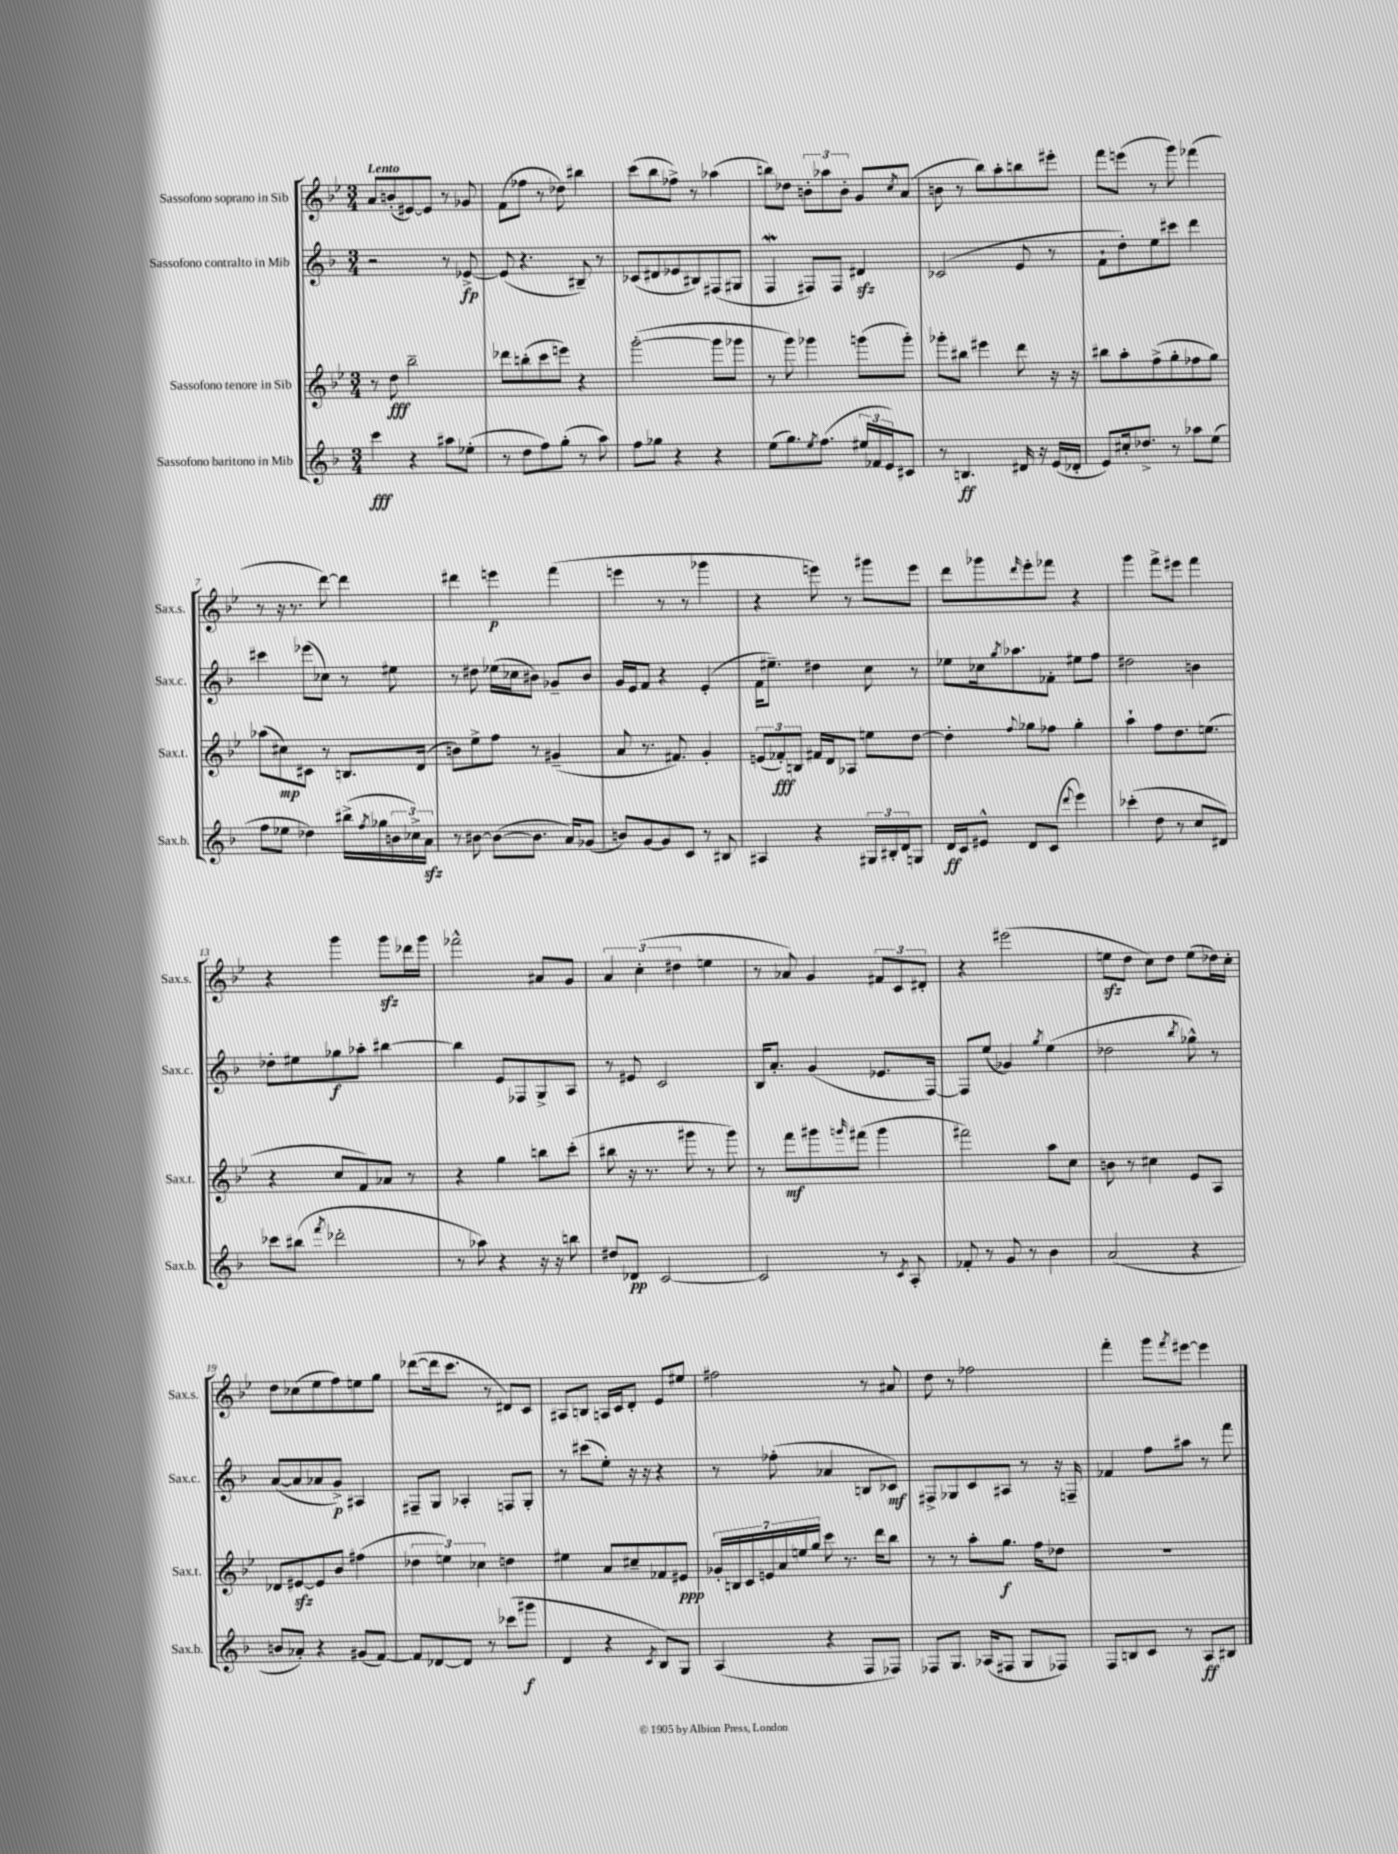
<<
\new StaffGroup <<
\new Staff = "s0" \with { instrumentName = "Sassofono soprano in Sib" shortInstrumentName = "Sax.s." } {
    \clef treble \key bes \major \numericTimeSignature \time 3/4 \tempo "Lento"
    a'8 b'8-.( eis'8~) eis'8 r8 ges'8 |
    f'8( fes''8 r8 des''8) bis''4 |
    c'''8( bes''8 fes''8->) r8 aes''4( |
    b''8) des''8 \tuplet 3/2 { b'8-. aes''8 b'8-. } g'8 \acciaccatura { c''8 } a'8( |
    b'8 r8 bes''8) a''8-. b''8 eis'''8-. |
    f'''8 e'''8( r8 g'''8) fes'''4( |
    r8 r16 r8. d'''8~) d'''4 |
    dis'''4 e'''4\p f'''4( |
    e'''4 r8 r8 ges'''4 |
    r4 e'''8) r8 gis'''8 e'''8 |
    d'''8 ges'''8 \grace { d'''16 } ees'''8-. fes'''8 r4 |
    g'''4 f'''8-> eis'''8 f'''4 |
    r4 g'''4 g'''8\sfz des'''16 g'''16 |
    fes'''2-^ ais'8 g'8 |
    \tuplet 3/2 { a'4 c''4-.( dis''4 } e''4 |
    r8 aes'8) g'4 \tuplet 3/2 { fis'8 c'8 dis'8-. } |
    r4 eis'''2( |
    e''8\sfz d''8 c''8) d''8 e''8( des''16) c''16-. |
    d''8 ces''8( ees''8 f''8) e''8 g''8 |
    des'''8~( des'''16 c'''8. r8 dis'8) c'8 |
    ais8 b8 a16 c'16 d'8-. ees'8 eis''8 |
    fis''2 r8 ais'8 |
    d''8 r8 fes''2 |
    f'''4-. g'''8 \acciaccatura { f'''8 } eis'''8~ eis'''4 \bar "|." |
}
\new Staff = "s1" \with { instrumentName = "Sassofono contralto in Mib" shortInstrumentName = "Sax.c." } {
    \clef treble \key f \major \numericTimeSignature \time 3/4
    r2 r8 ees'8~->\fp |
    ees'8( r4. bis8--) r8 |
    ces'8( dis'8 ees'8 bis8) fis8( gis8 |
    f4\mordent fis8) fis8 dis'4\sfz |
    ces'2( e'8 r8 |
    f'8-! d''8-.) e''8 cis'''8 d'''4 |
    cis'''4 ees'''8( ces''8) r8 eis''8 |
    r8 dis''8 ees''16( ces''16 bis'8) ges'8-- bis'8 |
    g'16 e'16 f'8 r4 e'4-.( |
    f'16 eis''8.--) dis''4 c''8 r8 |
    ees''8 ces''16 \acciaccatura { g''8 } aes''8. fes'8-. eis''8 f''8 |
    dis''2 b'4 |
    des''8-. eis''8 ges''8\f aes''8-. bis''4~ |
    bis''4 e'8 fes8 g8-> a8 |
    r8 eis'8 c'2 |
    bes16 a'8.-. g'4( ees'8. f16~) |
    f8 e''8( ges'4) \acciaccatura { g''8 } e''4( |
    des''2 \acciaccatura { bes''8 } ges''8-^) r8 |
    a'8~( a'8 aes'8 g'8->\p) ais4 |
    fis8-- g8 aes4-. f8 g8-. |
    r8 cis'''8( e''8-.) r16 r16 r4 |
    r8 fes''8-.( aes'4 b8 ces'8\mf) |
    fis8-> ges8 c'8 ais8 r8 r16 f16-- |
    fes'4 f''8 ais''8 r8 f'''8 \bar "|." |
}
\new Staff = "s2" \with { instrumentName = "Sassofono tenore in Sib" shortInstrumentName = "Sax.t." } {
    \clef treble \key bes \major \numericTimeSignature \time 3/4
    r8 d''8\fff bes''2-- |
    des'''8 b''8-.( c'''8 e'''8) r4 |
    g'''2~-.( g'''8 ges'''8 |
    r8 g'''8) ges'''4 g'''8( g'''8-.) |
    ges'''8-. bis''8 eis'''4 d'''8 r16 r16 |
    bis''8 a''8-. f''8->( g''8-. fes''8 g''8) |
    aes''8( cis''8\mp) cis'8 r8 b8. d'16( |
    b'8) ees''8-> f''8 r8 gis'4--( |
    a'8 r8. fis'8.) g'4-. |
    \tuplet 3/2 { e'8( fes'8-.\fff) b8 } fis'16 d'16 aes8 e''8 d''8~ |
    d''4-. \appoggiatura { f''8 } ges''8 fes''8 ges''4-. |
    a''4-! f''8 d''8. e''8.( |
    r4 c''8 f'8) aes'8 r8 |
    r4 g''4 b''8 c'''8-.( |
    bis''8 r16 r8. gis'''8 r8 gis'''8) |
    r8 f'''8\mf gis'''8 \grace { g'''16 } fis'''8( g'''4 |
    fis'''2) a''8 c''8 |
    b'8 r8 cis''4 ees'8 a8 |
    des'8 eis'8~\sfz eis'8 bes'8 fis''4( |
    \tuplet 3/2 { des''4 e''4) ces''4 } d''4 |
    eis''4 a'8 cis''8-- fes'8 eis'8\ppp |
    \tuplet 7/4 { ges'16-. b16 c'16 e'16 a'16 e''16 g''16 } c'''8 r8. d'''16 bes''8 |
    r8 r8 a''8-. g''8.\f f''16 des''8 |
    R2. \bar "|." |
}
\new Staff = "s3" \with { instrumentName = "Sassofono baritono in Mib" shortInstrumentName = "Sax.b." } {
    \clef treble \key f \major \numericTimeSignature \time 3/4
    c'''4\fff r4 ais''8 ees''8-.( |
    r8 d''8 f''8) g''8-.( r8 a''8) |
    f''8 ges''8 r4 r4 |
    e''8( g''8.) \acciaccatura { e''8 } f''8.( \tuplet 3/2 { eis''16 fes'16 e'16) } cis'8 |
    r8 b4.\ff dis'16 r16 e'16( des'16-. |
    e'8) cis''16-. des''8.-> r8 aes''8 e''8( |
    f''8 ees''8 des''4) bis''16->( \acciaccatura { f''8 } ges''16 \tuplet 3/2 { b'16 ces''16->) a'16\sfz } |
    r8 bis'8~ bis'8~( bis'8. a'16) ges'8( |
    b'8) g'8~ g'8 c'8 r8 bis8 |
    ais4 r4 \tuplet 3/2 { gis16 bis16-. d'16 } g8 |
    d'16\ff c'16 eis'8-^ d'8 c'8( \appoggiatura { d'''8 } e'''4) |
    ces'''4-.( d''8 r8 c''8 dis'8) |
    ces'''8 bis''8( \acciaccatura { f'''8 } des'''2-. |
    r8 aes''8) r4 r16 r16 b''8 |
    dis''8 des'8\pp c'2~ |
    c'2 r8 \acciaccatura { c'8 } a8-. |
    fes'8-. r8 g'8 r8 bes'4 |
    a'2( r4 |
    b'8 aes'8-.) r4 gis'8( f'8~) |
    f'8 des'8~ des'8 r8 ces'''8( gis'''8\f |
    d'4 r4 \acciaccatura { c'8 } bes8) g8 |
    a4( r4 f8 fes8) |
    fes8 g8. aes16( fis8 g8 fes8) |
    f8 b8 c'8 r8 a8\ff bis8 \bar "|." |
}
>>
>>
